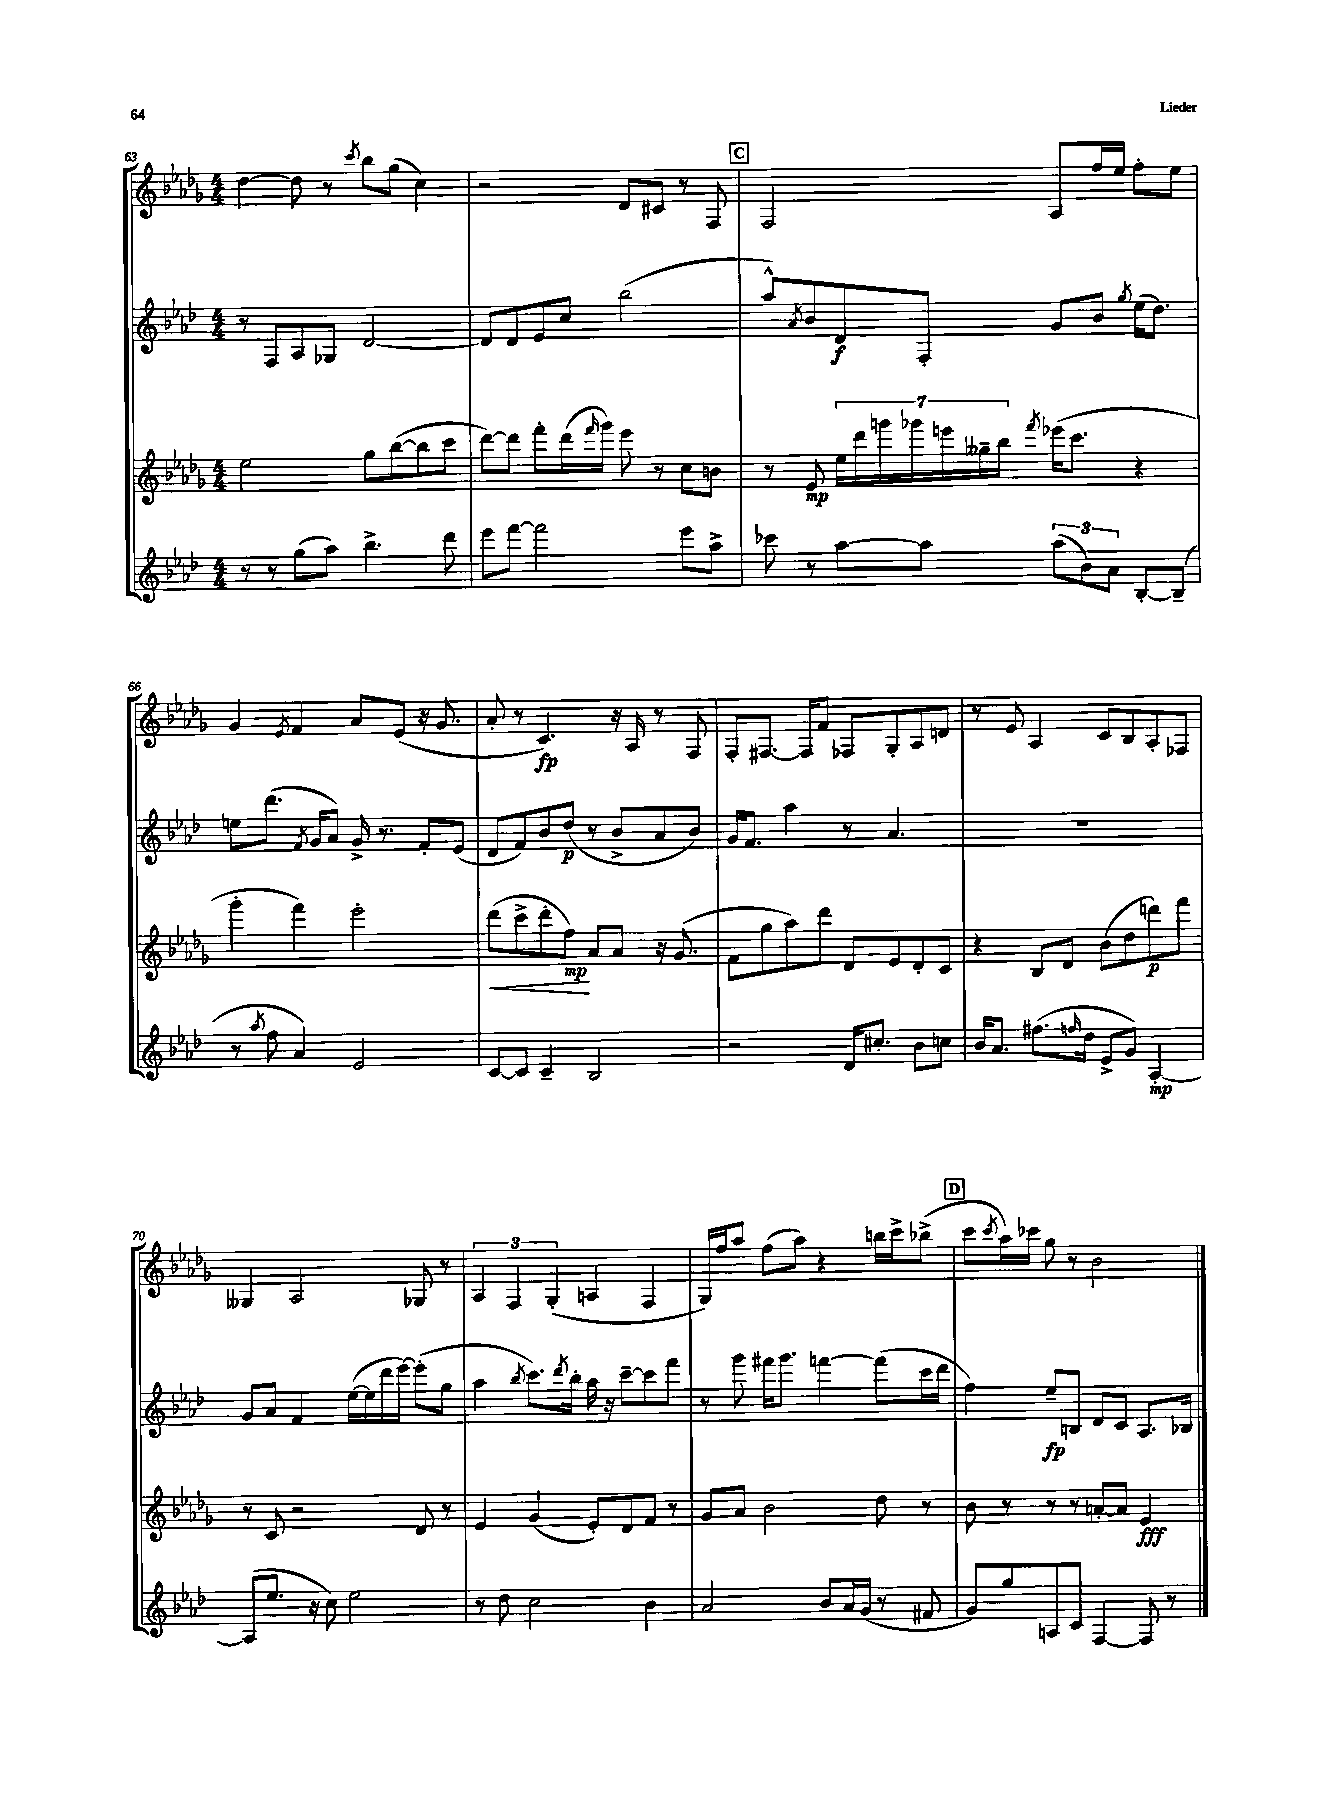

**kern	**kern	**kern	**kern
*staff4	*staff3	*staff2	*staff1
*clefG2	*clefG2	*clefG2	*clefG2
*k[b-e-a-d-]	*k[b-e-a-d-g-]	*k[b-e-a-d-]	*k[b-e-a-d-g-]
*M4/4	*M4/4	*M4/4	*M4/4
8r	2ee-	8r	[4dd-
8r	.	8F	.
(8gg	.	8A-	8dd-]
8aa-)	.	8G-	8r
.	.	.	8qccc
4.bb-^	8gg-	[2d-	8bb-
.	([8bb-	.	(8gg-
.	8bb-]	.	4cc)
8ddd-	8ccc	.	.
=	=	=	=
8eee-	[8ddd-)	8d-]	2r
[8fff	8ddd-]	8d-	.
2fff]	8fff'	8e-	.
.	(16ddd-	8cc	.
.	16qqfff	.	.
.	16ggg-)	.	.
.	8eee-	(2bb-	8d-
.	8r	.	8c#
8eee-	8cc	.	8r
8aa-^	8b	.	8F
=	=	=	=
8ccc-	8r	8aa-^^)	2F
.	.	8qa-	.
8r	8e-	8b-	.
[8aa-	28ee-	8d-	.
.	28ddd-	.	.
.	28ggg	.	.
.	28ggg-	.	.
8aa-]	.	8F'	.
.	28eee	.	.
.	28gg--~	.	.
.	28bb-	.	.
.	8qfff	.	.
(12aa-	(16eee-	8g	8A-
.	8.ccc	.	.
12b-)	.	.	.
.	.	8b-	16ff
12a-	.	.	.
.	.	.	16ee-
.	.	8qgg	.
[8B-'	4r	(16ee-	8ff'
.	.	8.dd-)	.
(8B-~]	.	.	8ee-
=	=	=	=
8r	4ggg-'	8ee	4g-
8qaa-	.	.	.
8ff	.	(8.ddd-	.
.	.	.	8qe-
4a-)	4fff)	.	4f
.	.	8qf	.
.	.	16g	.
.	.	8a-)	.
2e-	2eee-'	16g^	8a-
.	.	8.r	.
.	.	.	(8e-
.	.	8f'	16r
.	.	.	8.g-
.	.	(8e-	.
=	=	=	=
[8c	(8ddd-	8d-	8a-'
8c]	8ccc^	8f)	8r
4c~	8ddd-'	8b-	4.c)
.	8ff)	(8dd-	.
2B-	8a-	8r	.
.	8a-	8b-^	16r
.	.	.	16A-
.	16r	8a-	8r
.	(8.g-	.	.
.	.	8b-)	8F
=	=	=	=
2r	8f	16g	8F'
.	.	8.f	.
.	8gg-	.	[8.F#
.	8aa-)	4aa-	.
.	.	.	16F#]
.	8ddd-	.	8f
16d-	8d-	8r	8F-
8.cc#'	.	.	.
.	8e-	4.a-	8G-'
8b-	8d-'	.	8A-
8cc	8c	.	8d
=	=	=	=
16b-	4r	1r	8r
8.a-	.	.	.
.	.	.	8e-
(8.ff#	8B-	.	4A-
.	8d-	.	.
16qqff	.	.	.
16dd-	.	.	.
8e-^	(8b-	.	8c
8g)	8dd-	.	8B-
[4A-'	8ddd)	.	8A-'
.	8fff	.	8F-
=	=	=	=
(8A-]	8r	8g	4G--
8.ee-	8c	8a-	.
.	2r	4f	2A-
16r	.	.	.
8cc)	.	.	.
2ee-	.	([16ee-	.
.	.	16ee-]	.
.	.	16ddd-	.
.	.	[16eee-)	.
.	8d-	(8eee-']	8G-
.	8r	8gg	8r
=	=	=	=
8r	4e-	4aa-	6A-
8dd-	.	.	.
.	.	.	6F
.	.	8qbb-	.
2cc	(4g-	8.ccc)	.
.	.	.	(6G-'
.	.	8qddd-	.
.	.	16bb-'	.
.	8e-')	16aa-	4A
.	.	16r	.
.	8d-	[8ccc~	.
4b-	8f	8ccc]	4F
.	8r	8fff	.
=	=	=	=
2a-	8g-	8r	16G-)
.	.	.	16ff
.	8a-	8ggg	8aa-
.	2b-	16fff#	(8ff
.	.	8.ggg	.
.	.	.	8aa-)
8b-	.	[4fff	4r
16a-	.	.	.
(16g	.	.	.
8r	8dd-	(8fff]	16bb
.	.	.	16ccc^
8f#	8r	16ccc	(8bb-^
.	.	16ddd-	.
=	=	=	=
8g)	8b-	4ff)	8ccc
.	.	.	8qccc
8gg	8r	.	16aa-)
.	.	.	16ccc-
8A	8r	8ee-~	8gg-
8c	8r	8B	8r
[4F	[8a'	8d-	2b-
.	8a]	8c	.
8F]	4e-	8.A-	.
8r	.	.	.
.	.	16B-	.
==	==	==	==
*-	*-	*-	*-
